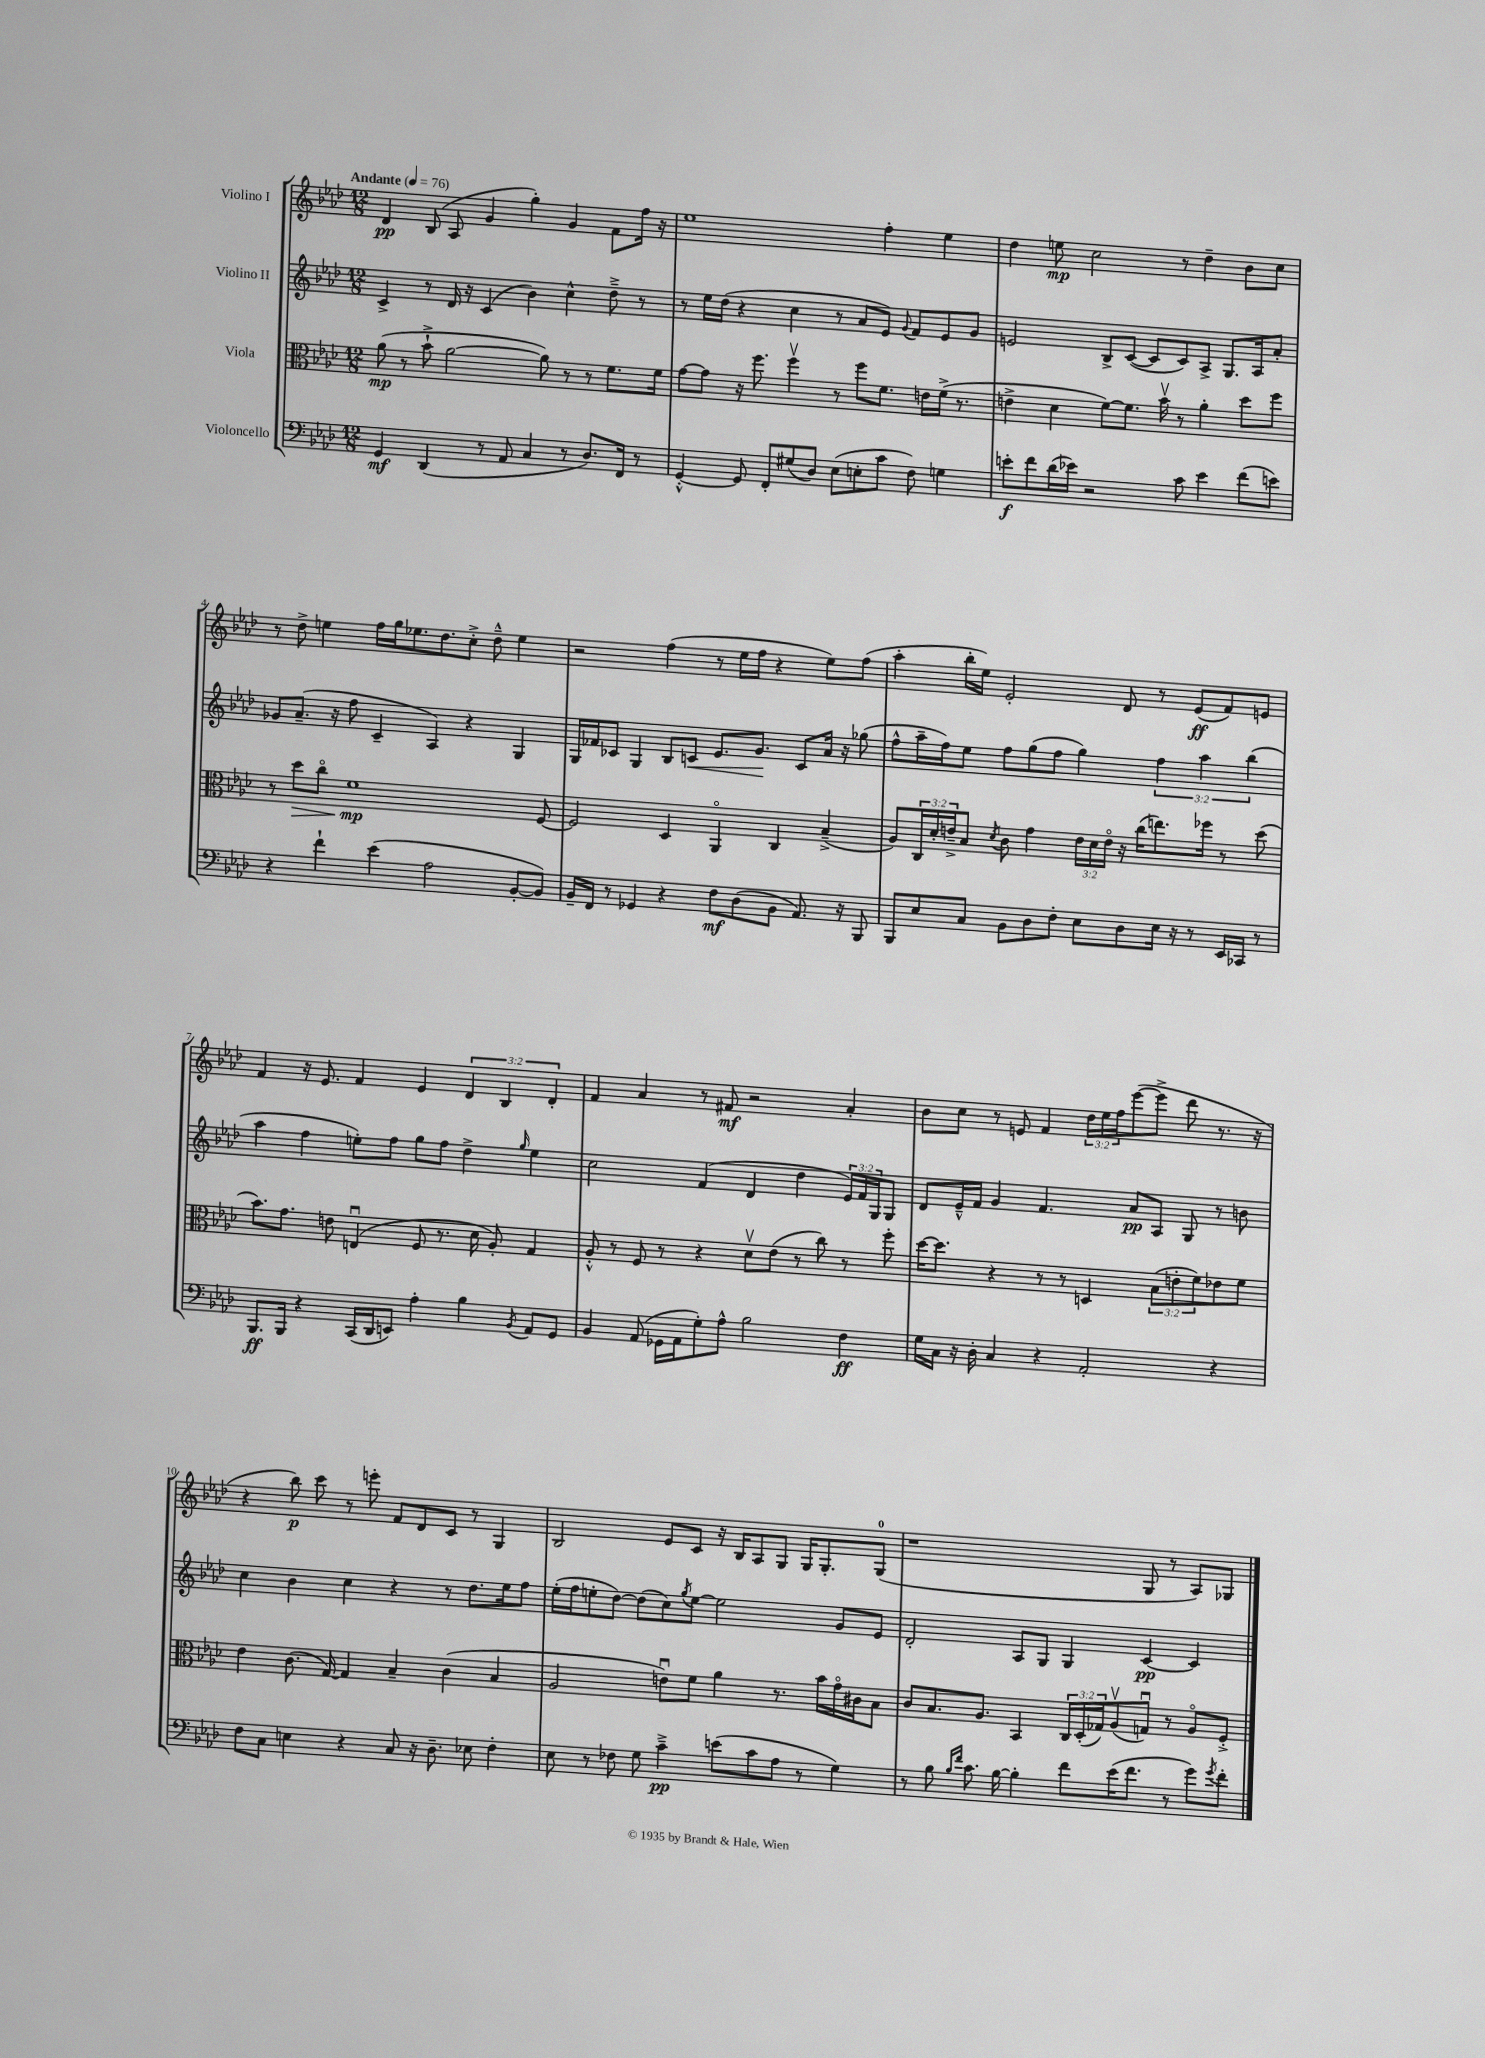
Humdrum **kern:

**kern	**kern	**kern	**kern
*staff4	*staff3	*staff2	*staff1
*clefF4	*clefC3	*clefG2	*clefG2
*k[b-e-a-d-]	*k[b-e-a-d-]	*k[b-e-a-d-]	*k[b-e-a-d-]
*M12/8	*M12/8	*M12/8	*M12/8
*MM76	*MM76	*MM76	*MM76
4GG/	(8a-\	4c^/	4d-/
.	8r	.	.
(4DD-/	8b-`^\	8r	(8B-/
.	[2a-\	16d-/	8A-/
.	.	16r	.
8r	.	(4c/	4g/
8AA-/	.	.	.
4C/	.	4b-\)	4gg'\)
.	8a-\])	.	.
8r	8r	4cc^^\	4g/
8.D-/L)	8r	.	.
.	8.f\L	8dd-~^\	8f\L
16FF/Jk	.	.	.
8r	.	8r	16ff\Jk
.	16f\Jk	.	16r
=	=	=	=
[4GG'^^/	[8g\L	8r	1ee-
.	8g\]J	16ee-\LL	.
.	.	(16dd-\JJ	.
8GG/]	16r	4r	.
.	8.ff\	.	.
8FF'/L	.	.	.
(8G#/	4ffv\	4cc\	.
8D-/J)	.	.	.
(8E-\L	8r	8r	.
8E'\	8ff\L	8a-/L	.
8c\J	8.f\J	8e-/J)	4ff'\
.	.	8qqg/	.
8F\)	.	8f/L	.
.	16e\LL	.	.
4G\	(16f^\JJ	8e-/	4ee-\
.	8.r	.	.
.	.	8g/J	.
=	=	=	=
8e'\L	4e^\	2e/	4dd-\
8f\	.	.	.
(16d-\L	4d-\	.	8ee\
16e-\JJ)	.	.	.
2r	.	.	2cc\
.	[8f\L)	8B-^/L	.
.	8.f\]J	([8c/J	.
.	.	8c/]L	.
.	16b-v\	.	.
8c\	8r	8c/)	8r
4e-\	4a-'\	8A-^/J	4dd-~\
.	.	8.G/L	.
(8f\L	8dd-\L	.	8b-\L
.	.	16A-/k	.
8e\J)	8ff\J	8a-'/J	8cc\J
=	=	=	=
4r	8r	8g-/L	8r
.	8dd-\L	(8.a-~/J	8dd-^\
4f`\	8cco\J	.	4ee\
.	.	16r	.
.	1f	8ff\	.
(4e-\	.	4c~/	16ff\LL
.	.	.	16gg\J
.	.	.	8.ee-\
2A-\	.	4A-/)	.
.	.	.	8.dd-\
.	.	4r	8cc'^\J
.	.	.	8dd-~^^\
[8BB-'/L	.	4G/	4ee-\
8BB-/]J)	[8F/	.	.
=	=	=	=
16BB-~/LL	2F/]	16G/LL	2r
16FF/JJ	.	16f-/J	.
8r	.	8c-/J	.
4GG-/	.	4G/	.
4r	4D-/	8B-/L	(4ff\
.	.	8c/J	.
8F\L	4AA-o/	8.e-/L	8r
(8D-\	.	.	16ee-\LL
.	.	8.g/J	16ff\JJ
8BB-\J	4C/	.	4r
8.AA-/)	.	8c/L	.
.	(4B-~^/	16a-/Jk	8ee-\L)
16r	.	16r	.
8BBB-/	.	(8gg-\	(8ff\J
=	=	=	=
8BBB-/L	8A-/L)	8ff^^\L	4aa-'\
8E-/	24C/L	16aa-~\L	.
.	24d-'/	.	.
.	.	16ff\J)	.
.	24e~^/J	.	.
8C/J	8B-/J	8ee-\J	16bb-'\LL
.	.	.	16ee-\JJ)
.	8qd-/	.	.
8BB-\L	8c\	8ff\L	2e-'/
8D-\	4g\	(8gg\	.
8F'\J	.	8ff\J	.
8E-\L	24e\LL	4gg\)	.
.	24d-\	.	.
.	24eo\JJ	.	.
8D-\	16r	.	8d-/
.	(16cc\LK	.	.
16E-\Jk	8.ee\)	6ff\	8r
16r	.	.	.
8r	.	.	(8e-/L
.	.	6aa-\	.
.	16ff-\Jk	.	.
16EE-/LL	8r	.	8f/)
16CC-/JJ	.	.	.
.	.	(6bb-\	.
8r	(8dd-\	.	8e/J
=	=	=	=
8.BBB-/L	8.b-\L)	4aa-\	4f/
16BBB-/Jk	8.g\J	.	.
4r	.	4ff\	16r
.	.	.	8.e-/
.	8e\	.	.
(16CC/LL	(4Eu/	8ee'\L)	4f/
16DD-/J	.	.	.
8EE/J)	.	8ff\J	.
4A-'\	8F/	8gg\L	4e-/
.	8.r	8ff\J	.
4B-\	.	4dd-^\	6d-/
.	16d-\	.	.
.	8A-'/)	.	.
.	.	.	6B-/
8qBB-/	.	16qqgg/	.
8AA-/L	4G/	4ee\	.
.	.	.	6d-'/
8GG/J	.	.	.
=	=	=	=
4BB-/	8A-'^^/	2cc\	4f/
.	8r	.	.
(8AA-/	8F/	.	4a-/
16GG-\LL	8r	.	.
16AA-\J	.	.	.
8G'\)	4r	(4f/	8r
8A-^^\J	.	.	8f#/
2B-\	8d-v\L	4d-/	2r
.	(8e-\J	.	.
.	8r	4dd-\	.
.	8cc\)	.	.
4F\	8r	24e-/LL)	4a-'/
.	.	24f/	.
.	.	24G/J	.
.	8ff'\	8G/J	.
=	=	=	=
16G\LL	[16dd-\LK	8d-/L	8b-\L
16C\JJ	8.dd-\]J	.	.
16r	.	16e-~^^/L	8cc\J
16D-'\	.	16f/JJ	.
4C/	4r	4g/	8r
.	.	.	8e/
4r	8r	4.f/	4f/
.	8r	.	.
2AA-'/	4D/	.	24dd-\LL
.	.	.	24ee-\
.	.	.	24ff\J
.	.	8a-/L	([8eee-\
.	(12B-\L	8A-/J	8eee-^\]J
.	12e'\	.	.
.	.	8G/	8ddd-\
.	12f\)	.	.
4r	8e-\	8r	8.r
.	8f\J	8b\	.
.	.	.	16r
=	=	=	=
8F\L	4e-\	4cc\	4r
8C\J	.	.	.
4E\	(8.c\	4b-\	8bb-\)
.	.	.	8ccc\
.	[16G/)	.	.
4r	4G/]	4cc\	8r
.	.	.	8eee'\
8C/	4B-~/	4r	8f/L
16r	.	.	8d-/
8.D-~\	.	.	.
.	(4c\	8r	8c/J
8E-\	.	8.dd-\L	8r
4F'\	4B-/	.	4G/
.	.	16ee-\k	.
.	.	8ff\J	.
=	=	=	=
8E-\	2A-/	(16ee-'\LL	2B-/
.	.	16ff\J	.
8r	.	8ee'\	.
8F-\	.	[8dd-\J)	.
8G\	.	(8dd-\]L	.
4c~^\	8eu\L)	8cc\)	8e-/L
.	.	8qgg/	.
.	8f\J	[8ee\J	8c/J
(8e\L	4a-\	2ee\]	16r
.	.	.	16B-/LK
8c\	.	.	8A-/
8A-\J	8.r	.	8G/J
8r	.	.	16G/LK
.	16b-\LL	.	8.G'/
4G\)	16go\	8g/L	.
.	16c#\J	.	.
.	8B-\J	8e-/J	(8G/J
=	=	=	=
8r	8c/L	2d-'/	1r
8B-\	8.B-/	.	.
16qqB-/LL	.	.	.
16qqf/JJ	.	.	.
8.c\	.	.	.
.	8.A-/J	.	.
[16B-\	.	.	.
4B-'\]	4BB-/	8A-/L	.
.	.	8G/J	.
8f\L	24C/LL	4G/	.
.	(24D-'/	.	.
.	24G-/J)	.	.
(16e-\K	(8A-v/	.	.
8.f\J	.	.	.
.	8Gu/J)	[4c/	8G/
8r	8r	.	8r
8g\L)	8A-o/L	4c/]	8A-/L)
8qg/	.	.	.
8f'\J	8F'^/J	.	8G-/J
==	==	==	==
*-	*-	*-	*-
